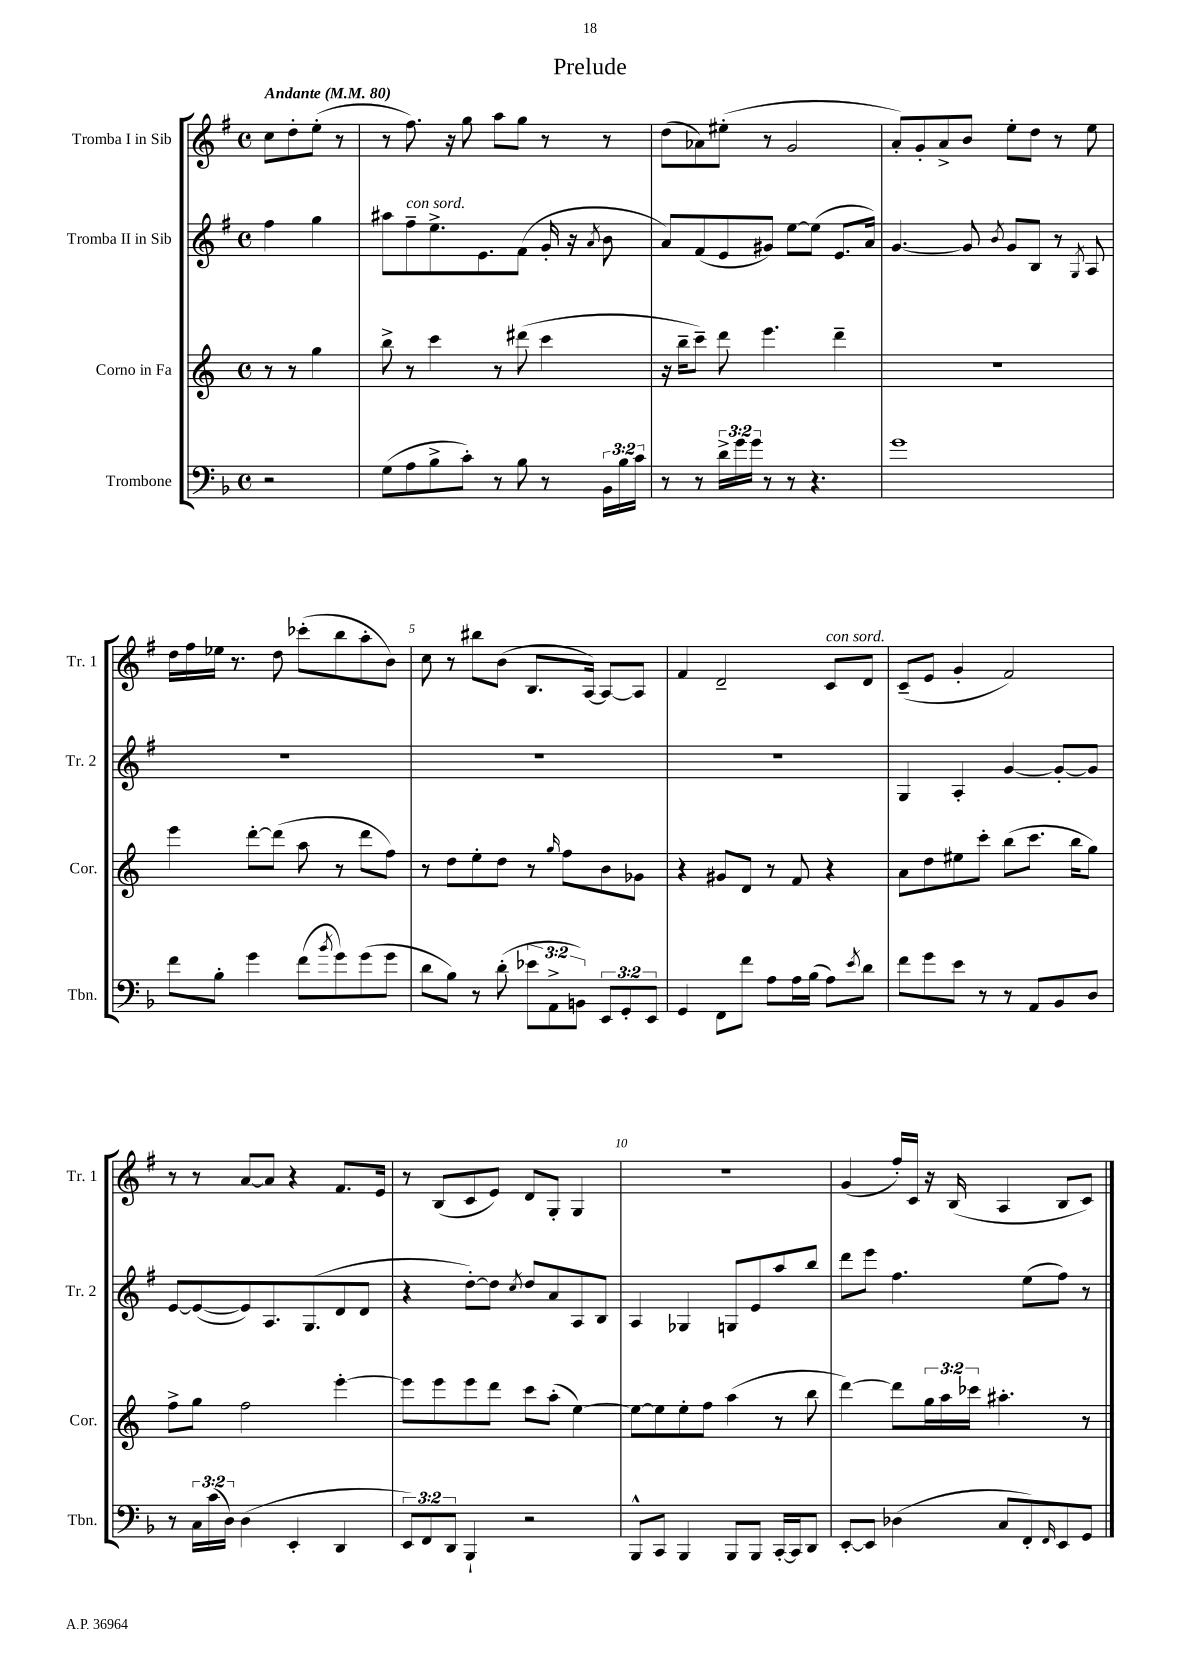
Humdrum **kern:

**kern	**kern	**kern	**kern
*staff4	*staff3	*staff2	*staff1
*clefF4	*clefG2	*clefG2	*clefG2
*k[b-]	*k[]	*k[f#]	*k[f#]
*M4/4	*M4/4	*M4/4	*M4/4
*met(c)	*met(c)	*met(c)	*met(c)
*MM80	*MM80	*MM80	*MM80
2r	8r	4ff#	8cc
.	8r	.	8dd'
.	4gg	4gg	(8ee'
.	.	.	8r
=	=	=	=
(8G	8bb^	8aa#	8r
8A	8r	8ff#~	8.ff#)
8B-^	4ccc	8.ee^	.
.	.	.	16r
8c')	.	.	8gg
.	.	8.e	.
8r	8r	.	8aa
8B-	(8ddd#	(8f#	8gg
8r	4ccc	16g'	8r
.	.	16r	.
.	.	8qa	.
24BB-	.	8b	8r
24B-	.	.	.
24c	.	.	.
=	=	=	=
8r	16r	8a)	(8dd
.	16bb~	.	.
8r	8ccc~)	(8f#	8a-)
24d^	8ddd	8e	(8ee#'
24g	.	.	.
24g	.	.	.
8r	4.eee	8g#)	8r
8r	.	[8ee	2g
4.r	.	(8ee]	.
.	4ddd~	8.e	.
.	.	16a)	.
=	=	=	=
1g	1r	[4.g	8a')
.	.	.	8g'
.	.	.	8a^
.	.	8g]	8b
.	.	8qb	.
.	.	8g	8ee'
.	.	8B	8dd
.	.	8r	8r
.	.	8qG	.
.	.	8A	8ee
=	=	=	=
8f	4eee	1r	16dd
.	.	.	16ff#
8B-'	.	.	16ee-
.	.	.	8.r
4g	[8ddd'	.	.
.	(8ddd]	.	8dd
(8f	8aa	.	(8ccc-'
8qb-	.	.	.
8g)	8r	.	8bb
(8g	8ddd	.	8aa'
8g	8ff)	.	8b)
=	=	=	=
8d	8r	1r	8cc
8B-)	8dd	.	8r
8r	8ee'	.	8bb#
(8d'	8dd	.	(8b
12e-	8r	.	8.B
12AA^	.	.	.
.	16qqgg	.	.
.	8ff	.	.
12BB)	.	.	.
.	.	.	[16A)
12EE	8b	.	8A_
12GG'	.	.	.
.	8g-	.	8A]
12EE	.	.	.
=	=	=	=
4GG	4r	1r	4f#
8FF	8g#	.	2d~
8f	8d	.	.
8A	8r	.	.
16A	8f	.	.
(16B-	.	.	.
8A)	4r	.	8c
8qe	.	.	.
8d	.	.	8d
=	=	=	=
8f	8a	4G	(8c~
8g	8dd	.	8e
8e	8ee#	4A'	4g'
8r	8ccc'	.	.
8r	(8bb	[4g	2f#)
8AA	8.ccc	.	.
8BB-	.	8g'_	.
.	16bb	.	.
8D	8gg)	8g]	.
=	=	=	=
8r	8ff^	[8e	8r
24C	8gg	(8e_	8r
(24c	.	.	.
24D)	.	.	.
(4D	2ff	8e])	[8a
.	.	8.A	8a]
4EE'	.	.	4r
.	.	(8.G	.
4DD	[4eee'	8d	8.f#
.	.	8d	.
.	.	.	16e
=	=	=	=
12EE)	8eee]	4r	8r
12FF	.	.	.
.	8eee	.	(8B
12DD	.	.	.
4BBB-`	8eee	[8dd')	8c
.	8ddd	8dd]	8e)
.	.	8qcc	.
2r	8ccc	8dd	8d
.	(8aa'	8a	8G'
.	[4ee)	8A	4G
.	.	8B	.
=	=	=	=
8BBB-^^	8ee_	4A	1r
8CC	8ee]	.	.
4BBB-	8ee'	4G-	.
.	8ff	.	.
8BBB-	(4aa	8G	.
8BBB-	.	8e	.
[16CC'	8r	8aa	.
16CC]	.	.	.
8DD	8bb	8bb	.
=	=	=	=
[8EE'	[4ddd)	8ddd	(4g
8EE]	.	8eee	.
(4D-	8ddd]	4.ff#	16ff#')
.	.	.	16c
.	24gg	.	16r
.	24aa	.	.
.	.	.	(16B
.	24ccc-	.	.
8C	4.aa#'	.	4A
8FF')	.	(8ee	.
16qqFF	.	.	.
8EE	.	8ff#)	8B
8GG	8r	8r	8c)
==	==	==	==
*-	*-	*-	*-
